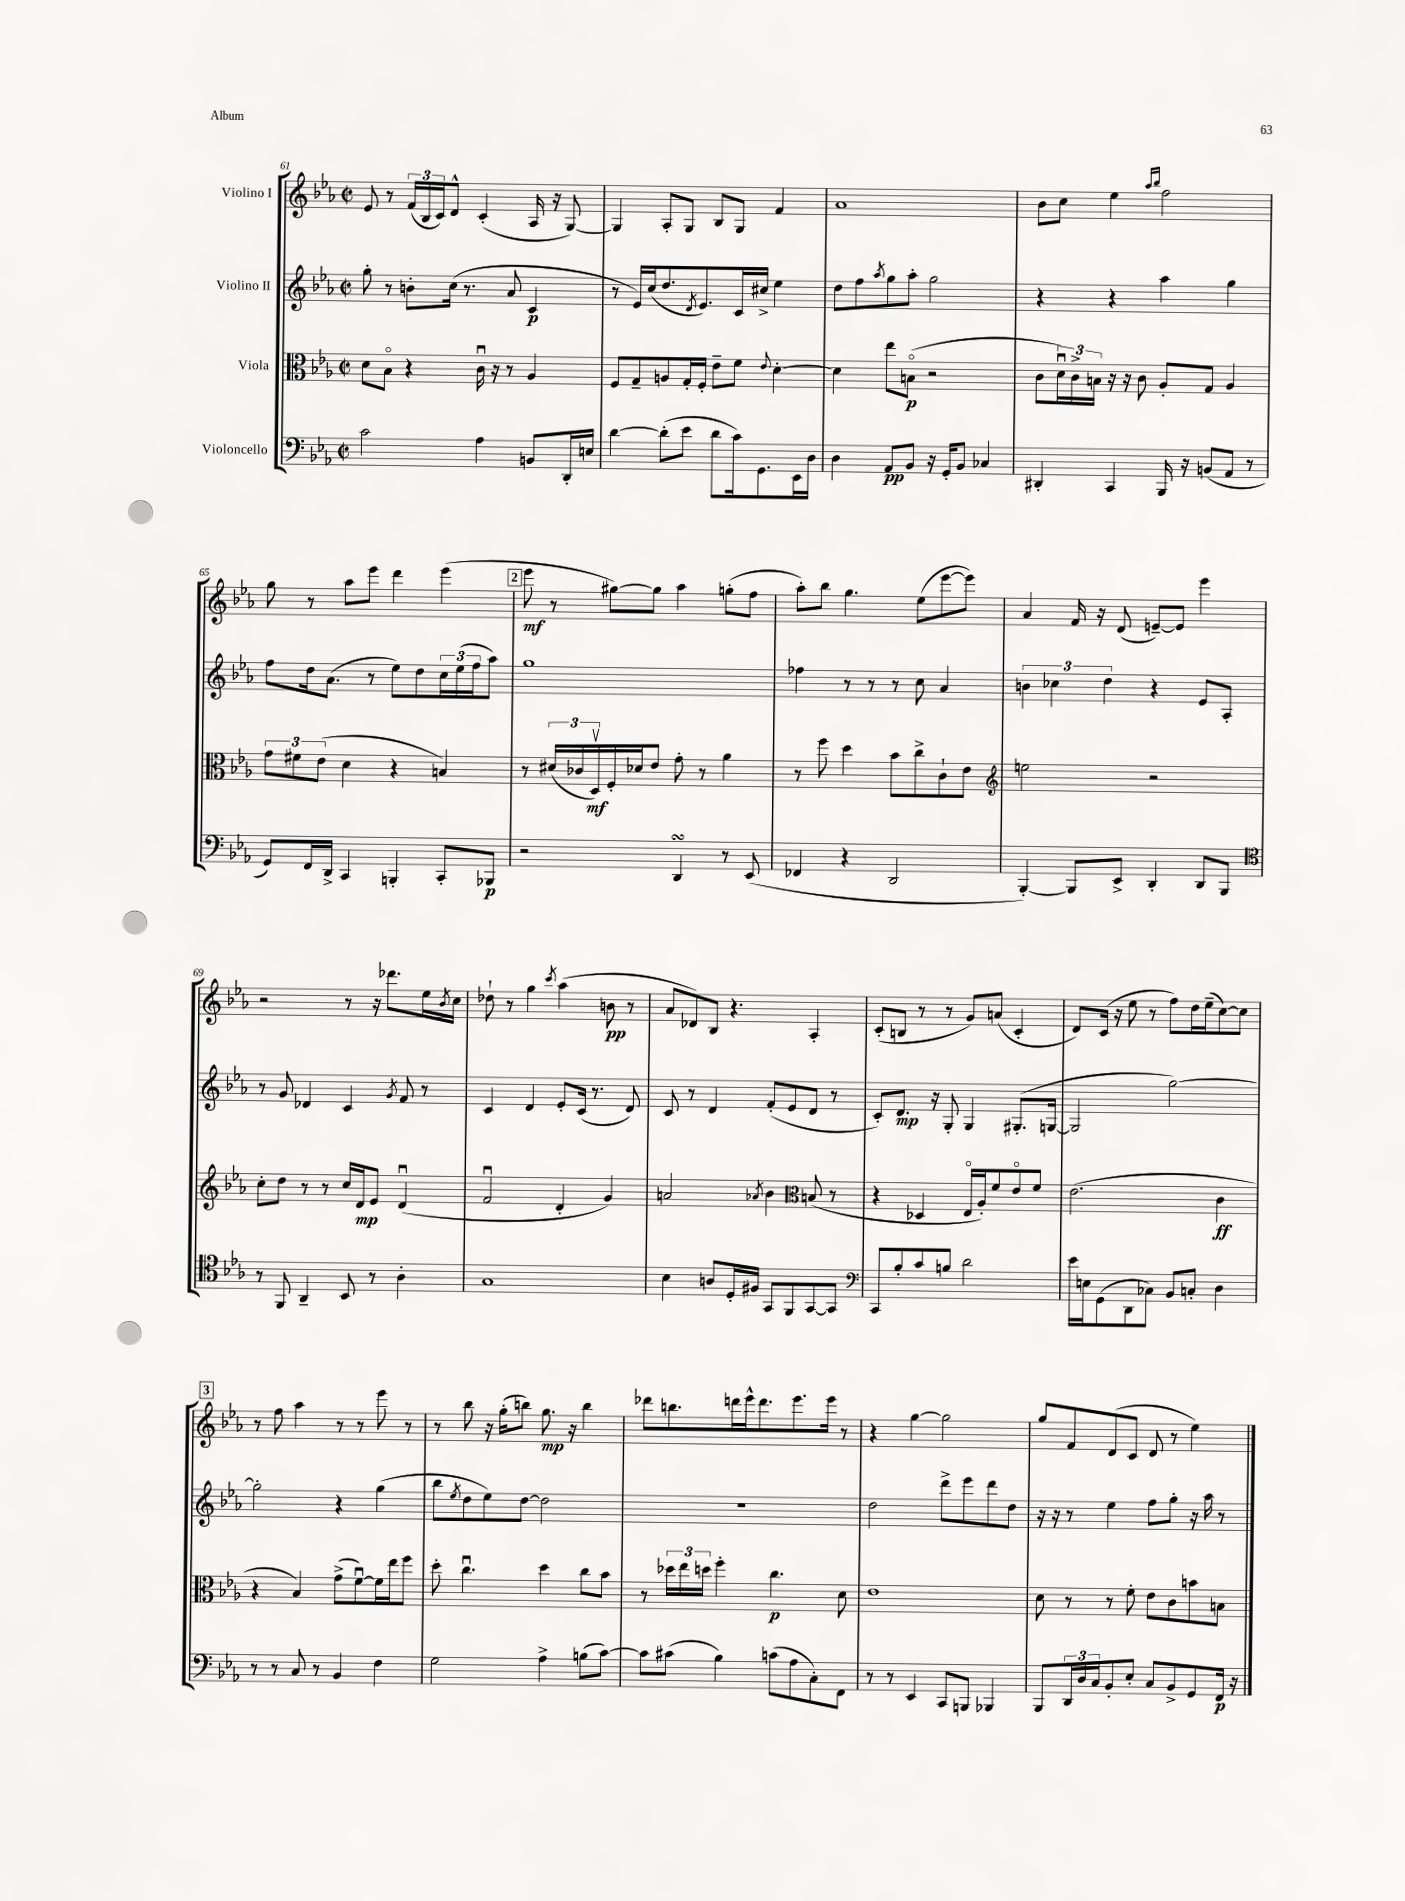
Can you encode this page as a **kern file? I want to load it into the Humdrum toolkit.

**kern	**dynam	**kern	**dynam	**kern	**dynam	**kern	**dynam
*part4	*part4	*part3	*part3	*part2	*part2	*part1	*part1
*staff4	*staff4	*staff3	*staff3	*staff2	*staff2	*staff1	*staff1
*I"Violoncello	*	*I"Viola	*	*I"Violino II	*	*I"Violino I	*
*clefF4	*	*clefC3	*	*clefG2	*	*clefG2	*
*k[b-e-a-]	*	*k[b-e-a-]	*	*k[b-e-a-]	*	*k[b-e-a-]	*
*M2/2	*	*M2/2	*	*M2/2	*	*M2/2	*
*met(c|)	*	*met(c|)	*	*met(c|)	*	*met(c|)	*
=61	=61	=61	=61	=61	=61	=61	=61
2c\	.	8d\L	.	8gg'\	.	8e-/	.
.	.	8B-\J	.	8r	.	8r	.
.	.	4r	.	8bn'\L	.	(24f/LL	.
.	.	.	.	.	.	24B-/	.
.	.	.	.	.	.	24c/J)	.
.	.	.	.	(16cc\Jk	.	8d^^/J	.
.	.	.	.	8.r	.	.	.
4A-\	.	16cu\	.	.	.	(4c'/	.
.	.	16r	.	.	.	.	.
.	.	8r	.	8a-/	.	.	.
8BBn/L	.	4A-/	.	4c/	p	16A-/	.
.	.	.	.	.	.	16r	.
16DD'/L	.	.	.	.	.	[8G/)	.
16En/JJ	.	.	.	.	.	.	.
=62	=62	=62	=62	=62	=62	=62	=62
[4d\	.	8F/L	.	8r	.	4G/]	.
.	.	8G~/	.	16e-/LL)	.	.	.
.	.	.	.	(16cc/J	.	.	.
(8d'\L]	.	8An/	.	8.dd/	.	8A-'/L	.
8e-\J	.	16G'/L	.	.	.	8G/J	.
.	.	.	.	8qd/	.	.	.
.	.	16F'/JJ	.	8.e-/)	.	.	.
8d\L	.	8e-~\L	.	.	.	8B-/L	.
16c\k)	.	8f\J	.	16c/L	.	8G/J	.
8.GG\	.	.	.	16cc#X^/JJ	.	.	.
.	.	8qqe-/	.	.	.	.	.
.	.	[4d'\	.	4ee-\	.	4f/	.
16EE-\L	.	.	.	.	.	.	.
16D\JJ	.	.	.	.	.	.	.
=63	=63	=63	=63	=63	=63	=63	=63
4D\	.	4d\]	.	8dd\L	.	1a-	.
.	.	.	.	8ff\	.	.	.
.	.	.	.	8qaa-/	.	.	.
8AA-/L	pp	8ee-\L	.	8gg\	.	.	.
8BB-/J	.	(8Bn\J	p	8aa-'\J	.	.	.
16r	.	2r	.	2gg\	.	.	.
16GG'/KL	.	.	.	.	.	.	.
8BB-/J	.	.	.	.	.	.	.
4C-X/	.	.	.	.	.	.	.
=64	=64	=64	=64	=64	=64	=64	=64
4DD#X'/	.	8c\L	.	4r	.	8b-\L	.
.	.	24du\L)	.	.	.	8cc\J	.
.	.	24c^\	.	.	.	.	.
.	.	24Bn\JJ	.	.	.	.	.
4CC/	.	16r	.	4r	.	4ee-\	.
.	.	16r	.	.	.	.	.
.	.	8c\	.	.	.	.	.
.	.	.	.	.	.	16qqaa-/LL	.
.	.	.	.	.	.	16qqbb-/JJ	.
16BBB-/	.	8A-'/L	.	4aa-\	.	2ff\	.
16r	.	.	.	.	.	.	.
(8BBn/L	.	8G/J	.	.	.	.	.
8AA-/J	.	4A-/	.	4gg\	.	.	.
8r	.	.	.	.	.	.	.
!!LO:LB:g=z
=65	=65	=65	=65	=65	=65	=65	=65
8GG/L)	.	12g\L	.	8ff\L	.	8gg\	.
.	.	12f#X\	.	.	.	.	.
16FF/L	.	.	.	16dd\k	.	8r	.
.	.	(12e-\J	.	.	.	.	.
16DD^/JJ	.	.	.	(8.a-\J	.	.	.
4CC/	.	4d\	.	.	.	8aa-\L	.
.	.	.	.	8r	.	8eee-\J	.
4BBBn'/	.	4r	.	8ee-\L)	.	4ddd\	.
.	.	.	.	8dd\	.	.	.
8CC'/L	.	4Bn/)	.	24cc\L	.	(4eee-\	.
.	.	.	.	(24ee-\	.	.	.
.	.	.	.	24ff\J	.	.	.
8BBB-X/J	p	.	.	8aa-\J)	.	.	.
!!LO:REH:place=s1:t=2
=66	=66	=66	=66	=66	=66	=66	=66
2r	.	8r	.	1gg	.	8eee-\	mf
.	.	(24d#X/LL	.	.	.	8r	.
.	.	24c-X/	.	.	.	.	.
.	.	24Dv/)	mf	.	.	.	.
.	.	16F'/	.	.	.	[8gg#X\L)	.
.	.	16d-X/J	.	.	.	.	.
.	.	8e-/J	.	.	.	8gg#\J]	.
4DDsSsS/	.	8g'\	.	.	.	4aa-\	.
.	.	8r	.	.	.	.	.
8r	.	4a-\	.	.	.	(8ggn'\L	.
(8EE-/	.	.	.	.	.	8ff\J	.
=67	=67	=67	=67	=67	=67	=67	=67
4FF-X/	.	8r	.	4ff-X\	.	8aa-'\L)	.
.	.	8ff\	.	.	.	8bb-\J	.
4r	.	4dd\	.	8r	.	4.gg\	.
.	.	.	.	8r	.	.	.
2DD/	.	8b-\L	.	8r	.	.	.
.	.	8cc^\	.	8cc\	.	(8ee-\L	.
.	.	8c`\	.	4a-/	.	[8eee-\	.
.	.	8e-\J	.	.	.	8eee-\J])	.
=68	=68	=68	=68	=68	=68	=68	=68
*	*	*clefG2	*	*	*	*	*
[4BBB-'/)	.	2een\	.	6bn\	.	4a-/	.
.	.	.	.	6cc-X\	.	.	.
8BBB-/L]	.	.	.	.	.	16f/	.
.	.	.	.	.	.	16r	.
.	.	.	.	6dd\	.	.	.
8EE-^/J	.	.	.	.	.	(8d/	.
4DD'/	.	2r	.	4r	.	[8en~/L)	.
.	.	.	.	.	.	8e/J]	.
8DD/L	.	.	.	8e-/L	.	4eee-\	.
8BBB-/J	.	.	.	8A-'/J	.	.	.
!!LO:LB:g=z
=69	=69	=69	=69	=69	=69	=69	=69
*clefC4	*	*	*	*	*	*	*
8r	.	8cc'\L	.	8r	.	2r	.
8FF/	.	8dd\J	.	8g/	.	.	.
4AA-~/	.	8r	.	4d-X/	.	.	.
.	.	8r	.	.	.	.	.
8BB-/	.	16cc/LL	.	4c/	.	8r	.
.	.	16d/J	mp	.	.	.	.
8r	.	8e-/J	.	.	.	16r	.
.	.	.	.	.	.	8.ddd-X\L	.
.	.	.	.	8qg/	.	.	.
4A-'\	.	(4du/	.	8f/	.	.	.
.	.	.	.	8r	.	16ee-\L	.
.	.	.	.	.	.	8qb-/	.
.	.	.	.	.	.	16cc\JJ	.
=70	=70	=70	=70	=70	=70	=70	=70
1G	.	2fu/	.	4c/	.	8dd-X`\	.
.	.	.	.	.	.	8r	.
.	.	.	.	4d/	.	4gg\	.
.	.	.	.	.	.	8qccc/	.
.	.	4d'/	.	8e-'/L	.	(4aa-\	.
.	.	.	.	(16c/Jk	.	.	.
.	.	.	.	8.r	.	.	.
.	.	4g/)	.	.	.	8bn\	pp
.	.	.	.	8d/)	.	8r	.
=71	=71	=71	=71	=71	=71	=71	=71
4B-\	.	2an/	.	8c/	.	8a-/L	.
.	.	.	.	8r	.	8d-X/)	.
8An/L	.	.	.	4d/	.	8B-/J	.
16D'/L	.	.	.	.	.	4.r	.
16F#X/JJ	.	.	.	.	.	.	.
.	.	8qa-X/	.	.	.	.	.
8GG/L	.	4b-\	.	(8f'/L	.	.	.
8FF/	.	.	.	8e-/	.	.	.
*	*	*clefC3	*	*	*	*	*
[8GG/	.	(8Bn/	.	8d/J	.	4A-'/	.
8GG/J]	.	8r	.	8r	.	.	.
=72	=72	=72	=72	=72	=72	=72	=72
*clefF4	*	*	*	*	*	*	*
8CC/L	.	4r	.	8c'/L)	.	(8c'/L	.
8B-'/	.	.	.	8.d/J	mp	8Bn/J	.
8c/	.	4D-X/	.	.	.	8r	.
.	.	.	.	16r	.	.	.
8Bn/J	.	.	.	8G'/	.	8r	.
2d\	.	16E-/LL	.	4G/	.	8g/L)	.
.	.	16A-'/J)	.	.	.	.	.
.	.	8f/	.	.	.	(8an/J	.
.	.	8e-/	.	(8.G#X'/L	.	4c'/	.
.	.	8f/J	.	.	.	.	.
.	.	.	.	[16Gn/Jk	.	.	.
=73	=73	=73	=73	=73	=73	=73	=73
16e-\LL	.	(2.e-\	.	2G/]	.	8d/L)	.
16En\J	.	.	.	.	.	.	.
(8GG\	.	.	.	.	.	(16c/Jk	.
.	.	.	.	.	.	16r	.
8DD\	.	.	.	.	.	8ee-\	.
8C-X\J)	.	.	.	.	.	8r	.
8BB-/L	.	.	.	[2gg\)	.	8ff\L)	.
8Cn'/J	.	.	.	.	.	16dd\L	.
.	.	.	.	.	.	(16ee-~\J	.
4D\	.	4c\	ff	.	.	[8cc\)	.
.	.	.	.	.	.	8cc\J]	.
!!LO:LB:g=z
!!LO:REH:place=s1:t=3
=74	=74	=74	=74	=74	=74	=74	=74
8r	.	4r	.	2gg'\]	.	8r	.
8r	.	.	.	.	.	8ff\	.
8C/	.	4B-/)	.	.	.	4aa-\	.
8r	.	.	.	.	.	.	.
4BB-/	.	(8g^\L	.	4r	.	8r	.
.	.	[8fu\)	.	.	.	8r	.
4F\	.	16f\L]	.	(4gg\	.	8eee-\	.
.	.	16ee-\J	.	.	.	.	.
.	.	8ff\J	.	.	.	8r	.
=75	=75	=75	=75	=75	=75	=75	=75
2G\	.	8dd'\	.	8bb-\L	.	8r	.
.	.	.	.	8qee-/	.	.	.
.	.	4.ccu\	.	8dd\	.	8bb-\	.
.	.	.	.	8ee-\)	.	16r	.
.	.	.	.	.	.	(16gg'\KL	.
.	.	.	.	[8dd\J	.	8bbn\J)	.
4A-^\	.	4dd\	.	2dd\]	.	8.gg\	mp
.	.	.	.	.	.	16r	.
(8Bn\L	.	8cc\L	.	.	.	4bb\	.
[8c\J)	.	8b-\J	.	.	.	.	.
=76	=76	=76	=76	=76	=76	=76	=76
8c\L]	.	8r	.	1r	.	8ddd-X\L	.
(8c#X\J	.	24dd-X\LL	.	.	.	8.bbn\	.
.	.	24ee-\	.	.	.	.	.
.	.	24ddn\JJ	.	.	.	.	.
4B-\)	.	4ff'\	.	.	.	.	.
.	.	.	.	.	.	16dddn\L	.
.	.	.	.	.	.	16eee-^^\J	.
.	.	.	.	.	.	8.ddd\	.
(8cn\L	.	4.cc\	p	.	.	.	.
8A-\	.	.	.	.	.	8.eee-\	.
8C'\)	.	.	.	.	.	.	.
.	.	.	.	.	.	16eee-\Jk	.
8FF\J	.	8d\	.	.	.	8r	.
=77	=77	=77	=77	=77	=77	=77	=77
8r	.	1e-	.	2dd\	.	4r	.
8r	.	.	.	.	.	.	.
4EE-/	.	.	.	.	.	[4gg\	.
8CC/L	.	.	.	8ddd^\L	.	2gg\]	.
8BBBn/J	.	.	.	8eee-\	.	.	.
4BBB-X/	.	.	.	8ddd\	.	.	.
.	.	.	.	8dd\J	.	.	.
=78	=78	=78	=78	=78	=78	=78	=78
8BBB-/L	.	8d\	.	16r	.	8gg/L	.
.	.	.	.	16r	.	.	.
24DD/L	.	8r	.	8r	.	8f/	.
24D/	.	.	.	.	.	.	.
24C/J	.	.	.	.	.	.	.
8BB-'/	.	8r	.	4ee-\	.	(8d/	.
8E-'/J	.	8f'\	.	.	.	8c/J	.
8C/L	.	8e-\L	.	8ff\L	.	8d/	.
8BB-^/	.	8c\	.	8gg'\J	.	8r	.
8GG/	.	8bn\	.	16r	.	4ee-\)	.
.	.	.	.	16aa-\	.	.	.
16FF/Jk	p	8Bn\J	.	8r	.	.	.
16r	.	.	.	.	.	.	.
==	==	==	==	==	==	==	==
*-	*-	*-	*-	*-	*-	*-	*-
